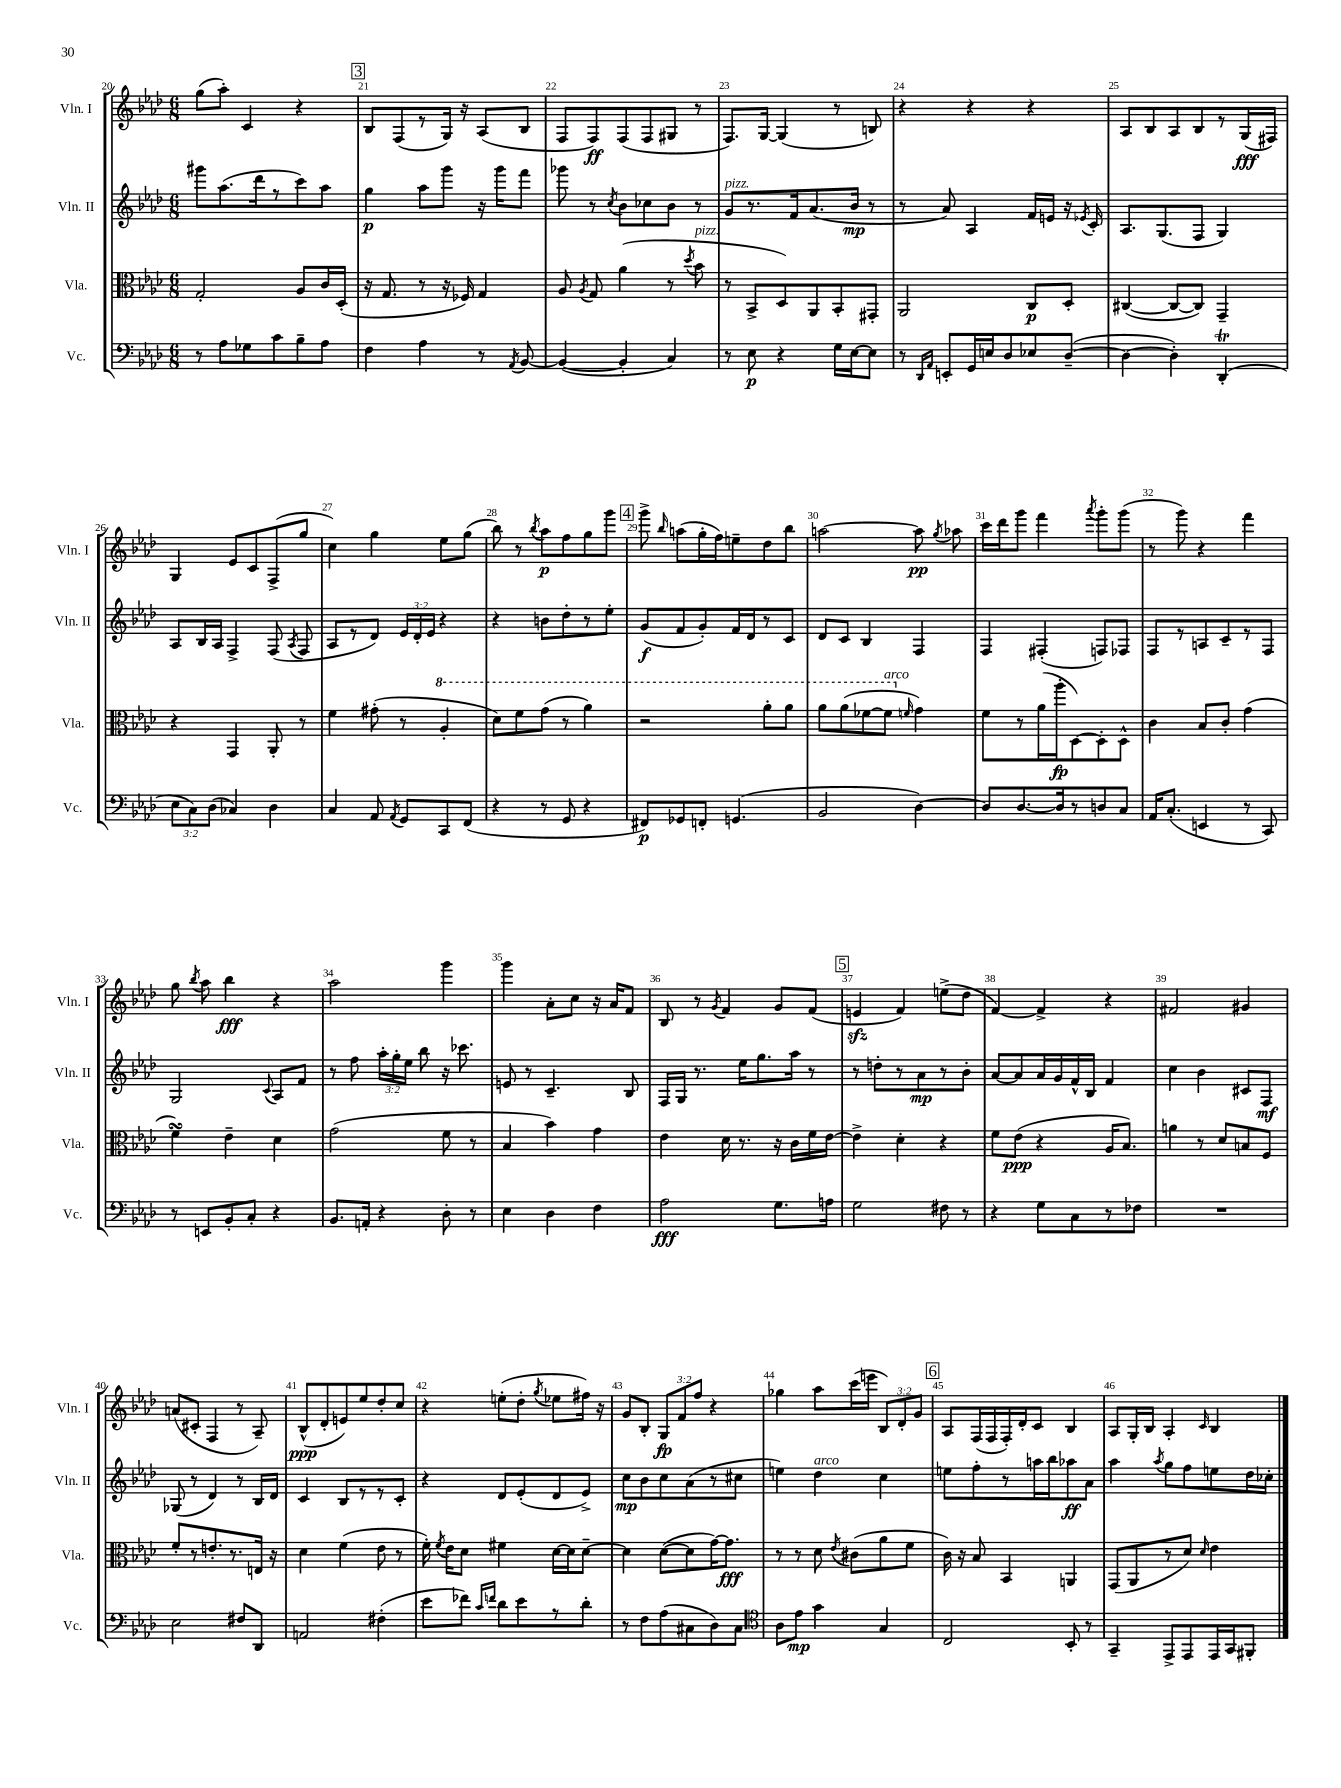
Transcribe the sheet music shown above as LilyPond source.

<<
\new StaffGroup <<
\new Staff = "s0" \with { instrumentName = "Vln. I" shortInstrumentName = "Vln. I" } {
    \clef treble \key aes \major \numericTimeSignature \time 6/8 \override Staff.TupletNumber.text = #tuplet-number::calc-fraction-text
    \autoBeamOff g''8[( aes''8]-.) c'4 r4 |
    \mark \markup { \box "3" } bes8[ f8( r8 g16]) r16 aes8[( bes8] |
    f8[ f8\ff) f8( f8 gis8] r8 |
    f8.[) g16]~ g4( r8 b8) |
    r4 r4 r4 |
    aes8[ bes8 aes8 bes8 r8 g16\fff( fis16]) |
    g4 ees'8[ c'8 f8->( g''8] |
    c''4) g''4 ees''8[ g''8]( |
    bes''8) r8 \acciaccatura { bes''8 } aes''8[\p f''8 g''8 g'''8] |
    \mark \markup { \box "4" } g'''8-> \grace { bes''16 } a''8[( g''16-. f''16) e''8-- des''8 bes''8] |
    a''2~ a''8\pp \acciaccatura { g''8 } aes''8 |
    c'''16[ des'''16 g'''8] f'''4 \acciaccatura { aes'''8 } g'''8[-. g'''8]( |
    r8 g'''8) r4 f'''4 |
    g''8 \acciaccatura { bes''8 } aes''8 bes''4\fff r4 |
    aes''2 g'''4 |
    g'''4 aes'8[-. c''8] r16 aes'16[ f'8] |
    bes8 r8 \acciaccatura { g'8 } f'4 g'8[ f'8]( |
    \mark \markup { \box "5" } e'4\sfz f'4) e''8[->( des''8] |
    f'4~) f'4-> r4 |
    fis'2 gis'4 |
    a'8[( cis'8]-. f4 r8 aes8--) |
    bes8[-^\ppp( des'8-. e'8) ees''8 des''8-. c''8] |
    r4 e''8[-.( des''8]-. \acciaccatura { g''8 } ees''8[ fis''16]) r16 |
    g'8[ bes8]-. \tuplet 3/2 { g8[\fp f'8 f''8] } r4 |
    ges''4 aes''8[ c'''16( e'''16] \tuplet 3/2 { bes8[) des'8-. g'8] } |
    \mark \markup { \box "6" } aes8[ f16( f16 f16-.) des'16-. c'8] bes4 |
    aes8[ g16-. bes16] aes4-. \grace { c'16 } bes4 \bar "|." |
}
\new Staff = "s1" \with { instrumentName = "Vln. II" shortInstrumentName = "Vln. II" } {
    \clef treble \key aes \major \numericTimeSignature \time 6/8 \override Staff.TupletNumber.text = #tuplet-number::calc-fraction-text
    \autoBeamOff gis'''8[ aes''8.( des'''16 r8 c'''8) aes''8] |
    \mark \markup { \box "3" } g''4\p aes''8[ g'''8] r16 g'''16[ f'''8] |
    ges'''8 r8 \acciaccatura { c''8 } bes'8[ ces''8 bes'8] r8 |
    g'8[^\markup { \italic "pizz." } r8. f'16 aes'8.( bes'16]\mp r8 |
    r8 aes'8) aes4 f'16[ e'16] r16 \acciaccatura { ees'8 } c'16-. |
    aes8.[ g8.( f8] g4) |
    aes8[ bes16 aes16] f4-> f8( \acciaccatura { aes8 } f8 |
    aes8[ r8 des'8]) \tuplet 3/2 { ees'16[ des'16-. ees'16] } r4 |
    r4 b'8[ des''8-. r8 ees''8]-. |
    \mark \markup { \box "4" } g'8[\f( f'8 g'8-.) f'16 des'16 r8 c'8] |
    des'8[ c'8] bes4 f4 |
    f4 fis4-.( f8[) fes8] |
    f8[ r8 a8 c'8-- r8 f8] |
    g2 \appoggiatura { c'8 } aes8[ f'8] |
    r8 f''8 \tuplet 3/2 { aes''16[-. g''16-. ees''16] } bes''8 r16 ces'''8. |
    e'8 r8 c'4.-- bes8 |
    f16[ g16] r8. ees''16[ g''8. aes''16] r8 |
    \mark \markup { \box "5" } r8 d''8[-. r8 aes'8\mp r8 bes'8]-. |
    aes'8[~ aes'8 aes'16 g'16 f'16-^ bes16] f'4 |
    c''4 bes'4 cis'8[ f8]\mf |
    ges8( r8 des'4) r8 bes16[ des'16] |
    c'4 bes8[ r8 r8 c'8]-. |
    r4 des'8[ ees'8-.( des'8 ees'8]->) |
    c''8[\mp bes'8 c''8 aes'8( r8 cis''8] |
    e''4) des''4^\markup { \italic "arco" } c''4 |
    \mark \markup { \box "6" } e''8[ f''8-. r8 a''16 bes''16 aes''8\ff aes'8] |
    aes''4 \acciaccatura { aes''8 } g''8[ f''8 e''8 des''16 ces''16]-. \bar "|." |
}
\new Staff = "s2" \with { instrumentName = "Vla." shortInstrumentName = "Vla." } {
    \clef alto \key aes \major \numericTimeSignature \time 6/8
    \autoBeamOff g2-. aes8[ c'16 des16]-.( |
    \mark \markup { \box "3" } r16 g8. r8 r16 fes16) g4 |
    aes8 \acciaccatura { aes8 } g8 aes'4( r8 \acciaccatura { des''8 } bes'8^\markup { \italic "pizz." } |
    r8 bes,8[-> des8) aes,8 bes,8-. gis,8]-. |
    aes,2 c8[\p des8]-. |
    cis4~( cis8[~ cis8]) g,4-- |
    r4 g,4 aes,8-. r8 |
    f'4 gis'8-.( r8 \ottava #1 aes'4-. |
    des''8[) f''8 g''8]( r8 aes''4) |
    \mark \markup { \box "4" } r2 aes''8[-. aes''8] |
    aes''8[ aes''8( fes''8~ fes''8]^\markup { \italic "arco" } \ottava #0 \grace { f'!16 } g'4) |
    f'8[ r8 aes'16( aes''16-.\fp des8~) des8-. des8]-^ |
    c'4 bes8[ c'8]-. g'4( |
    f'4\turn) ees'4-- des'4 |
    g'2( f'8 r8 |
    bes4 bes'4) g'4 |
    ees'4 des'16 r8. r16 c'16[ f'16 ees'16]~ |
    \mark \markup { \box "5" } ees'4-> des'4-. r4 |
    f'8[ ees'8]\ppp( r4 aes16[ bes8.]) |
    a'4 r8 des'8[ b8 f8] |
    f'8[-. r8 e'8.-. r8. e16] r16 |
    des'4 f'4( ees'8 r8 |
    f'16-.) \acciaccatura { f'8 } ees'16[ des'8] fis'4 des'16[~ des'16 des'8]~-- |
    des'4 des'8[~( des'8 g'16~) g'8.]\fff |
    r8 r8 des'8 \acciaccatura { ees'8 } cis'8[( aes'8 f'8] |
    \mark \markup { \box "6" } c'16) r16 bes8 bes,4 a,4 |
    g,8[( aes,8 r8 des'8]) \grace { des'16 } ees'4 \bar "|." |
}
\new Staff = "s3" \with { instrumentName = "Vc." shortInstrumentName = "Vc." } {
    \clef bass \key aes \major \numericTimeSignature \time 6/8 \override Staff.TupletNumber.text = #tuplet-number::calc-fraction-text
    \autoBeamOff r8 aes8[ ges8 c'8 bes8-- aes8] |
    \mark \markup { \box "3" } f4 aes4 r8 \acciaccatura { aes,8 } bes,8~ |
    bes,4~( bes,4-. c4) |
    r8 ees8\p r4 g16[ ees16~ ees8] |
    r8 \grace { des,16[ aes,16] } e,8[-. g,16 e16 des8 ees8 des8]~--( |
    des4~ des4-.) des,4-.\trill( |
    \tuplet 3/2 { ees8[ c8) des8]( } ces4) des4 |
    c4 aes,8 \acciaccatura { aes,8 } g,8[ c,8 f,8]( |
    r4 r8 g,8 r4 |
    \mark \markup { \box "4" } fis,8[\p) ges,8 f,8]-. g,4.( |
    bes,2 des4~) |
    des8[ des8.~ des16 r8 d8 c8] |
    aes,16[ c8.]-.( e,4 r8 c,8) |
    r8 e,8[ bes,8-. c8]-. r4 |
    bes,8.[ a,16]-. r4 des8-. r8 |
    ees4 des4 f4 |
    aes2\fff g8.[ a16] |
    \mark \markup { \box "5" } g2 fis8 r8 |
    r4 g8[ c8 r8 fes8] |
    R2. |
    ees2 fis8[ des,8] |
    a,2 fis4-.( |
    ees'8[ fes'8]) \grace { c'16[ f'16] } des'8[ ees'8 r8 des'8]-. |
    r8 f8[ aes8( cis8 des8) cis8] |
    \clef tenor aes8[ ees'8]\mp g'4 g4 |
    \mark \markup { \box "6" } c2 bes,8-. r8 |
    g,4-- ees,8[-> ees,8 ees,16 g,16 fis,8]-. \bar "|." |
}
>>
>>
\layout { \context { \Score currentBarNumber = #20 \override BarNumber.break-visibility = ##(#f #t #t) barNumberVisibility = #all-bar-numbers-visible } }
